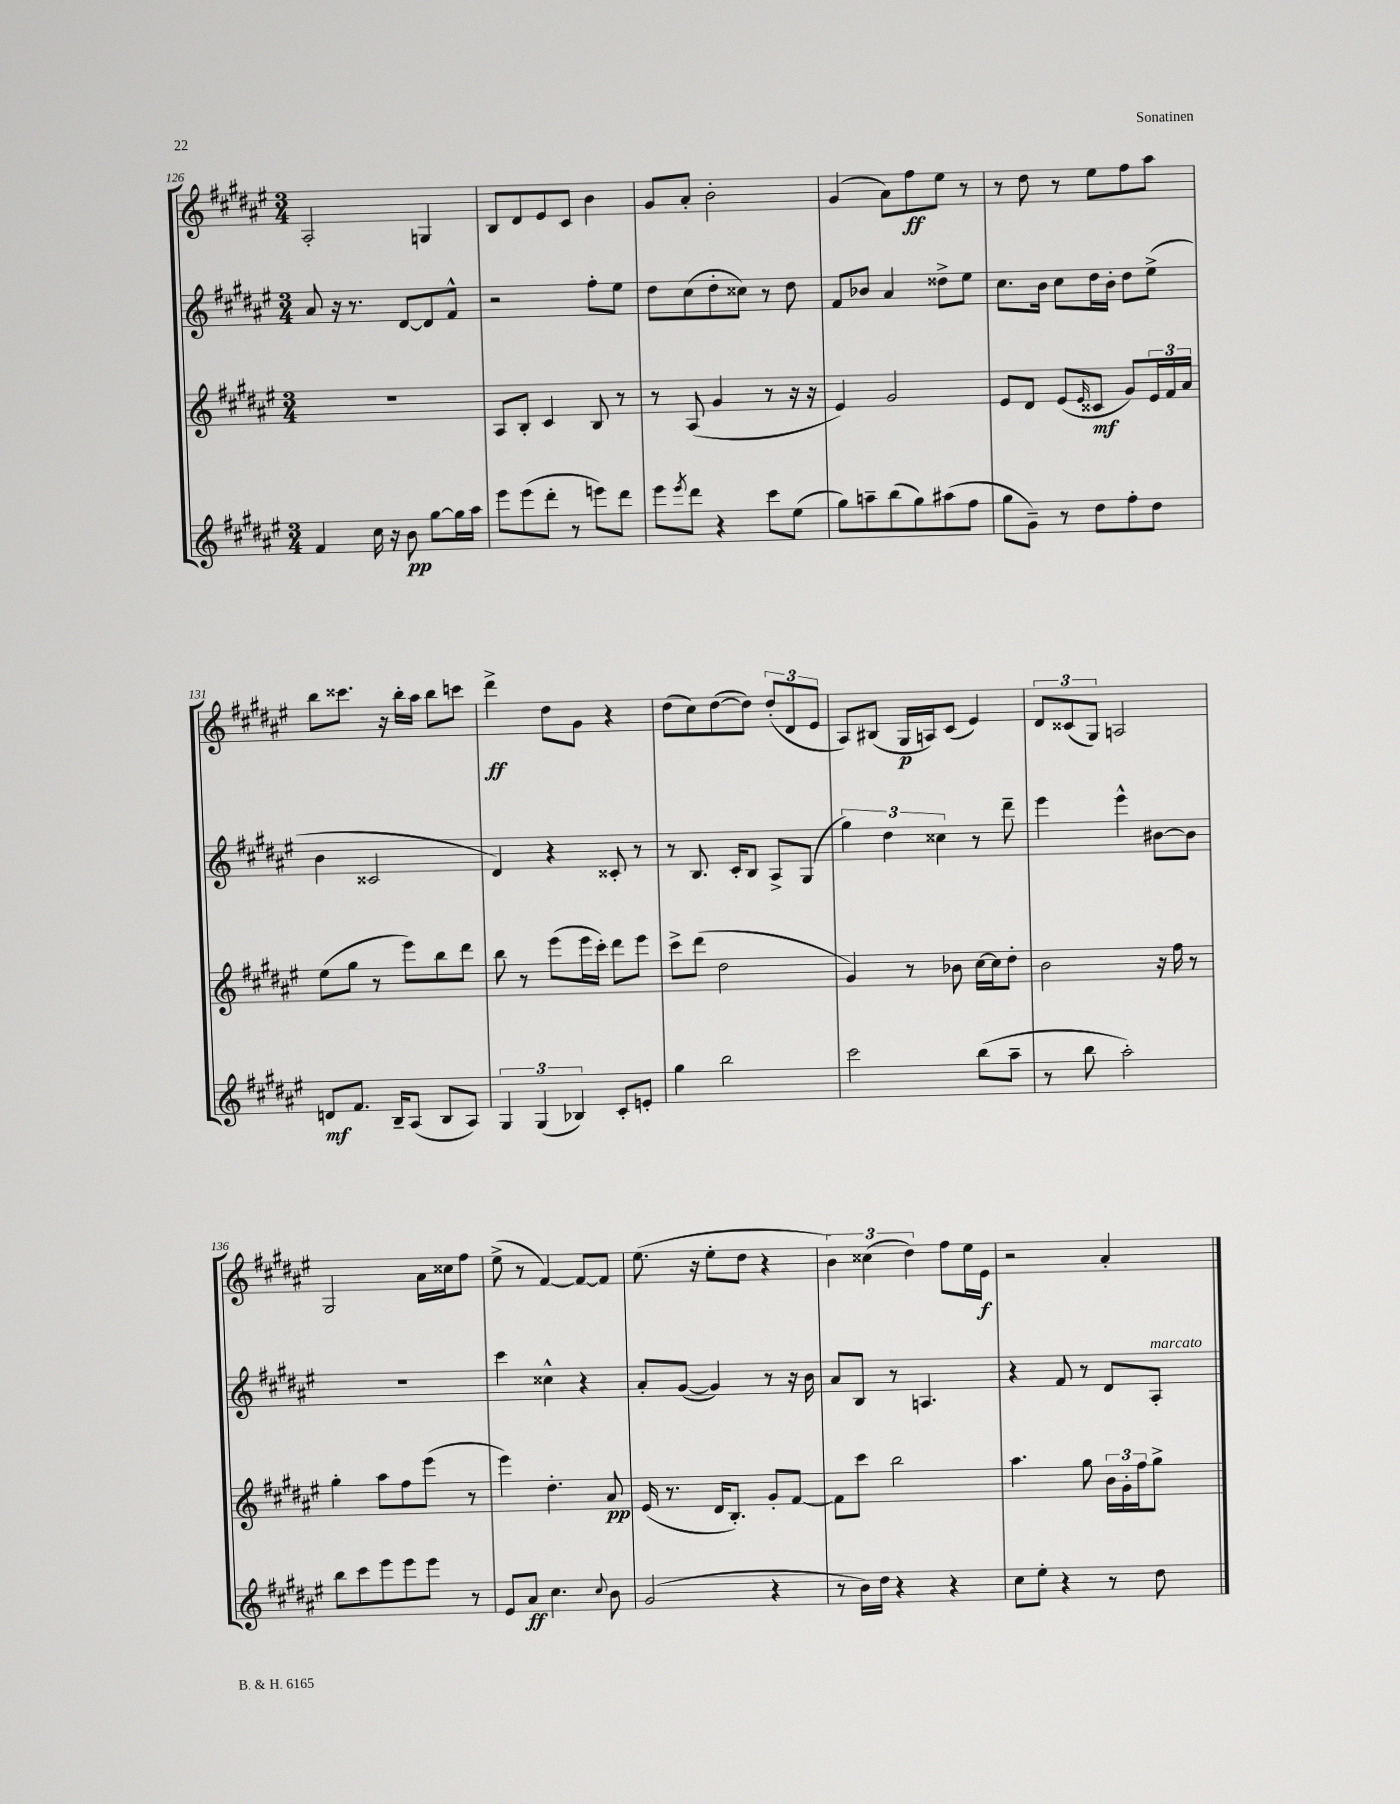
<<
\new StaffGroup <<
\new Staff = "s0" {
    \clef treble \key fis \major \numericTimeSignature \time 3/4
    ais2-. g4 |
    b8 dis'8 eis'8 cis'8 b'4 |
    gis'8 ais'8-. b'2-. |
    gis'4( ais'8) fis''8\ff eis''8 r8 |
    r8 dis''8 r8 eis''8 fis''8 ais''8 |
    b''8 cisis'''8. r16 b''16-. ais''16 b''8 c'''8 |
    dis'''4->\ff dis''8 gis'8 r4 |
    dis''8( cis''8) dis''8~( dis''8) \tuplet 3/2 { dis''8-.( dis'8 eis'8 } |
    ais8) bis8( gis16\p a16) cis'8( eis'4) |
    \tuplet 3/2 { dis'8 cisis'8( gis8) } a2 |
    gis2 ais'16 cisis''16 fis''8 |
    eis''8->( r8 fis'4~) fis'8~ fis'8 |
    eis''8.( r16 eis''8-. dis''8 r4 |
    \tuplet 3/2 { b'4) cisis''4( dis''4) } fis''8 eis''16 eis'16\f |
    r2 ais'4-. \bar "|." |
}
\new Staff = "s1" {
    \clef treble \key fis \major \numericTimeSignature \time 3/4
    ais'8 r16 r8. dis'8~ dis'8 fis'8-^ |
    r2 fis''8-. eis''8 |
    dis''8 cis''8( dis''8-. cisis''8) r8 dis''8 |
    fis'8 bes'8 ais'4 disis''8-> eis''8 |
    cis''8. b'16 cis''8 dis''16 b'16-. dis''8 eis''8->( |
    b'4 cisis'2 |
    dis'4) r4 cisis'8-. r8 |
    r8 b8. cis'16-. b8 ais8-> gis8( |
    \tuplet 3/2 { gis''4) dis''4 cisis''4 } r8 dis'''8-- |
    eis'''4 eis'''4-^ bis'8~ bis'8 |
    R2. |
    cis'''4 cisis''4-^ r4 |
    ais'8-. gis'8~( gis'4) r8 r16 b'16 |
    ais'8 b8 r8 a4. |
    r4 fis'8 r8 dis'8 ais8-.^\markup { \italic "marcato" } \bar "|." |
}
\new Staff = "s2" {
    \clef treble \key fis \major \numericTimeSignature \time 3/4
    R2. |
    ais8 b8-. cis'4 b8 r8 |
    r8 ais8( gis'4 r8 r16 r16 |
    eis'4) gis'2 |
    eis'8 dis'8 eis'8( \grace { eis'16 } cisis'8\mf gis'8) \tuplet 3/2 { eis'16 fis'16 ais'16 } |
    eis''8( gis''8 r8 eis'''8) b''8 dis'''8 |
    b''8 r8 eis'''8( eis'''16 cis'''16-.) dis'''8 eis'''8 |
    cis'''8-> dis'''8( dis''2 |
    gis'4) r8 bes'8 cis''16~ cis''16 dis''8-. |
    b'2 r16 fis''16 r8 |
    gis''4-. ais''8 fis''8 eis'''8( r8 |
    eis'''4) dis''4.-. ais'8\pp |
    eis'16( r8. dis'16 b8.-.) gis'8-. fis'8~ |
    fis'8 cis'''8 b''2 |
    ais''4. gis''8 \tuplet 3/2 { b'16 gis'16-. fis''16 } gis''8-> \bar "|." |
}
\new Staff = "s3" {
    \clef treble \key fis \major \numericTimeSignature \time 3/4
    fis'4 cis''16 r16 b'8\pp gis''8~ gis''16 ais''16 |
    eis'''8 eis'''8( dis'''8-. r8 e'''8) dis'''8 |
    eis'''8 \acciaccatura { eis'''8 } dis'''8 r4 cis'''8 eis''8( |
    gis''8) a''8-- b''8( gis''8) ais''8( fis''8 |
    gis''8 gis'8--) r8 dis''8 fis''8-. dis''8 |
    d'8\mf fis'8. b16-- ais8( b8 ais8) |
    \tuplet 3/2 { gis4 gis4( bes4) } cis'8-. e'8-. |
    gis''4 b''2 |
    cis'''2 b''8( ais''8-- |
    r8 b''8 ais''2-.) |
    b''8 cis'''8 eis'''8 eis'''8 eis'''8 r8 |
    eis'8 ais'8\ff cis''4. \appoggiatura { cis''8 } b'8 |
    gis'2( r4 |
    r8 b'16) dis''16 r4 r4 |
    cis''8 eis''8-. r4 r8 dis''8 \bar "|." |
}
>>
>>
\layout { \context { \Score currentBarNumber = #126 } }
